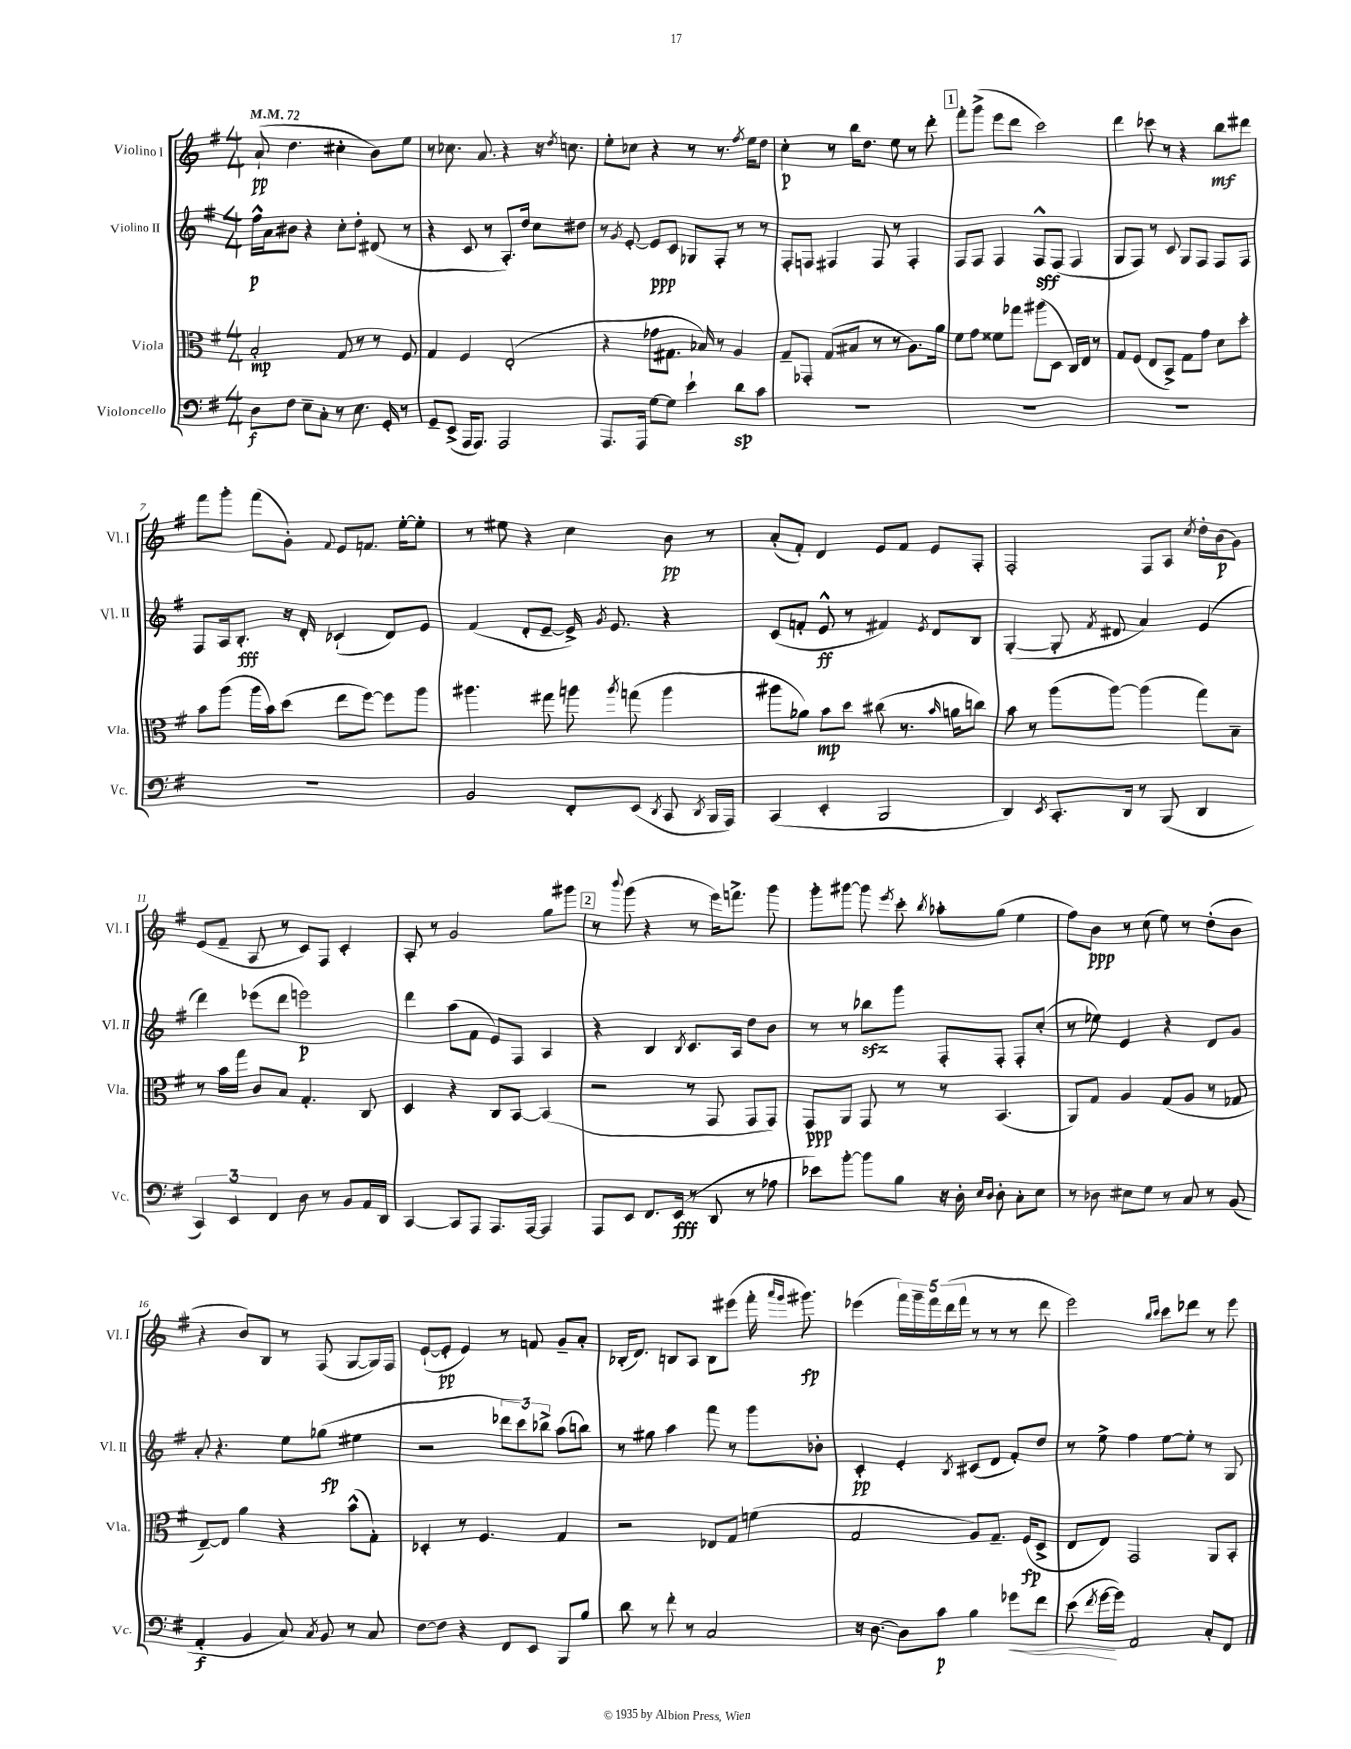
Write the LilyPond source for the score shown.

<<
\new StaffGroup <<
\new Staff = "s0" \with { instrumentName = "Violino I" shortInstrumentName = "Vl. I" } {
    \clef treble \key g \major \numericTimeSignature \time 4/4 \tempo 4 = 72
    \autoBeamOff a'8-!\pp( d''4. cis''4-. b'8[) e''8] |
    r8 ces''8. a'8. r4 r16 \acciaccatura { d''8 } c''8. |
    e''8[-. ces''8] r4 r8 r8. \acciaccatura { fis''8 } e''16[ d''8] |
    c''4-.\p r8 b''16[ d''8.] e''8 r8 d'''8-. |
    \mark \markup { \box "1" } fis'''8[-. g'''8]->( e'''8[ d'''8] c'''2) |
    d'''4 ces'''8 r8 r4 b''8[\mf dis'''8] |
    fis'''8[ g'''8]-. fis'''8[( g'8]-.) \appoggiatura { fis'8 } e'8[ f'8.] e''16[~-. e''8]-. |
    r8 eis''8 r4 c''4 b'8\pp r8 |
    a'8[-.( fis'8]-.) d'4 e'8[ fis'8] e'8[ fis8]-. |
    fis2-. fis8[ a8] \acciaccatura { c''8 } d''16[-. b'16\p( g'8]) |
    e'8[( fis'8]-- a8 r8 c'8[) fis8] c'4-. |
    a8-. r8 g'2 g''8[ gis'''8] |
    \mark \markup { \box "2" } r8 \appoggiatura { b'''8 } g'''8( r4 r8 e'''16[) f'''8.]-> g'''8 |
    g'''8[-. gis'''8]~ gis'''8 \acciaccatura { e'''8 } c'''8-. \acciaccatura { b''8 } aes''8[-. g''8]( e''4 |
    fis''8[) b'8]\ppp r8 c''8( e''8) r8 d''8[-.( b'8] |
    r4 b'8[) b8] r8 fis8( g8[~ g16) fis16] |
    e'8[~-!( e'8]-.\pp e'4) r8 f'8 g'8[-- a'8]-. |
    bes16[-.( d'8.]) b8[ a8] b8[ eis'''8]( fis'''16-. \grace { a'''16[ g'''16] } gis'''8.\fp) |
    ees'''4( \tuplet 5/4 { fis'''16[) g'''16-- fis'''16 d'''16( fis'''16] } r8 r8 r8 d'''8 |
    e'''2) \grace { b''16[ c'''16] } c'''8[ des'''8] r8 e'''8 \bar "|." |
}
\new Staff = "s1" \with { instrumentName = "Violino II" shortInstrumentName = "Vl. II" } {
    \clef treble \key g \major \numericTimeSignature \time 4/4
    \autoBeamOff fis''16[-^\p a'16 bis'8] r4 c''8[-. d''8]-. dis'8( r8 |
    r4 c'8 r8 a8.[-.) d''16] c''8[ dis''8] |
    r8 \acciaccatura { g'8 } e'8~-. e'8[\ppp c'8] ges8[ fis8]-. r8 r8 |
    fis8[-. f8] fis4 fis8 r8 fis4-. |
    \mark \markup { \box "1" } fis8[ fis8] fis4 fis8[-^\sff fis8]( fis4 |
    g8[ fis8]) r8 c'8 g8[ fis8] fis8[ fis8] |
    fis8[ a16 b8.]-.\fff r16 d'16-. ces'4-!( d'8[) e'8] |
    fis'4( d'8[-. e'8]~-- e'16->) \acciaccatura { g'8 } e'8. r4 |
    c'8[( f'8]-. e'8-^\ff r8 fis'4) \acciaccatura { e'8 } d'8[ b8] |
    g4~-.( g8-. \acciaccatura { fis'8 } dis'8 a'4) e'4( |
    d'''4) ees'''8[( d'''8] e'''2\p) |
    d'''4 a''8[( fis'8] e'8[) fis8] a4 |
    \mark \markup { \box "2" } r4 b4 \acciaccatura { b8 } c'8.[ a16] d''8[ b'8] |
    r8 r8 bes''8[\sfz g'''8] fis8[-. fis8]-. fis8[-. c''8]-.( |
    r8 ees''8) e'4 r4 d'8[ g'8] |
    a'8-. r4. e''8[ ges''8]\fp( eis''4 |
    r2 \tuplet 3/2 { des'''8[ c'''8) bes''8]-> } a''8[( b''8]) |
    r8 gis''8 a''4 fis'''8 r8 g'''8[ bes'8]-. |
    c'4-.\pp e'4-. \acciaccatura { b8 } cis'8[( d'8] fis'8[-.) d''8] |
    r8 e''8-> fis''4 e''8[~ e''8]-. r8 g8 \bar "|." |
}
\new Staff = "s2" \with { instrumentName = "Viola" shortInstrumentName = "Vla." } {
    \clef alto \key g \major \numericTimeSignature \time 4/4
    \autoBeamOff b2-.\mp g8 r8 r8 fis8 |
    g4 fis4 e2-.( |
    r4 ges'8[ gis8.] bes16) r8 a4 |
    g8[-- ges,8]-. g8[( bis8] r8 r8 a8.[) a'16] |
    \mark \markup { \box "1" } fis'8[ g'8] fisis'8[ ges''8] ais''8[( d8] c16[) e16] r8 |
    g8[ fis8]( e8[ b,8]->) g8[ g'8] d'8[ d''8]-. |
    b'8[ a''8]( a''16[ b'16) d''8]( e''8[ fis''8]~) fis''8[ a''8] |
    ais''4. gis''8 a''8 \acciaccatura { a''8 } g''8( a''4 |
    ais''8[ aes'8]) b'8[\mp d''8] cis''8( r8. \grace { b'16 } a'16[ c''8]) |
    b'8 r8 a''8[( a''8]~) a''4( g''8[) b8]-- |
    r8 b'16[ g''16] c'8[ b8] g4.-. c8 |
    d4 r4 c8[ b,8]~ b,4( |
    \mark \markup { \box "2" } r2 r8 g,8 g,8[ g,8]) |
    g,8[\ppp a,8] g,8 r8 r8 b,4.( |
    a,8[) g8] a4 g8[( a8] r8 ges8 |
    e8[~--) e8] a'4 r4 b'8[-^( g8]-.) |
    des4-. r8 fis4. g4 |
    r2 ees8[ g8] f'4( |
    g2 a8[) g8.]-- fis16[\fp( d8]-> |
    e8[ e8]) g,2 a,8[ b,8]-. \bar "|." |
}
\new Staff = "s3" \with { instrumentName = "Violoncello" shortInstrumentName = "Vc." } {
    \clef bass \key g \major \numericTimeSignature \time 4/4
    \autoBeamOff d8[\f fis8] e8[-- c8]-. r8 e8. g,16-. r8 |
    g,8[-- e,8]->( a,,16[ a,,8.]) a,,2 |
    a,,8.[ a,,16] g8[~ g8] e'4-! d'8[\sp c'8] |
    R1 |
    \mark \markup { \box "1" } R1 |
    R1 |
    R1 |
    b,2 fis,8[-. e,8]( \acciaccatura { d,8 } c,8 \acciaccatura { d,8 } b,,16[ a,,16]) |
    c,4( e,4-. b,,2 |
    d,4) \acciaccatura { e,8 } c,8.[-. d,16] r8 b,,8( d,4 |
    \tuplet 3/2 { c,4) e,4 fis,4 } d8 r8 b,8[ a,16 d,16] |
    c,4~ c,8[ a,,8] a,,8.[ a,,16]~ a,,4 |
    \mark \markup { \box "2" } a,,8[ e,8] fis,8.[ e,16]\fff( r8 d,8 r8 aes8 |
    ees'8[) b'8]~-. b'8[ b8] r16 d16-. \grace { e16[ d16] } d8-. c8[-. e8] |
    r8 des8 eis8[ g8] r8 c8 r8 b,8( |
    a,4-.\f b,4 c8) \acciaccatura { c8 } b,8 r8 c8 |
    fis8[~ fis8] r4 fis,8[ e,8] b,,8[ b8] |
    d'8 r8 fis'8-. r8 c2 |
    r16 d8.~ d8[ c'8]\p b4 ges'8[\< fis'8] |
    e'8( \acciaccatura { fis'8 } g'16[~\! g'16]) a,2 c8[-. fis,8] \bar "|." |
}
>>
>>
